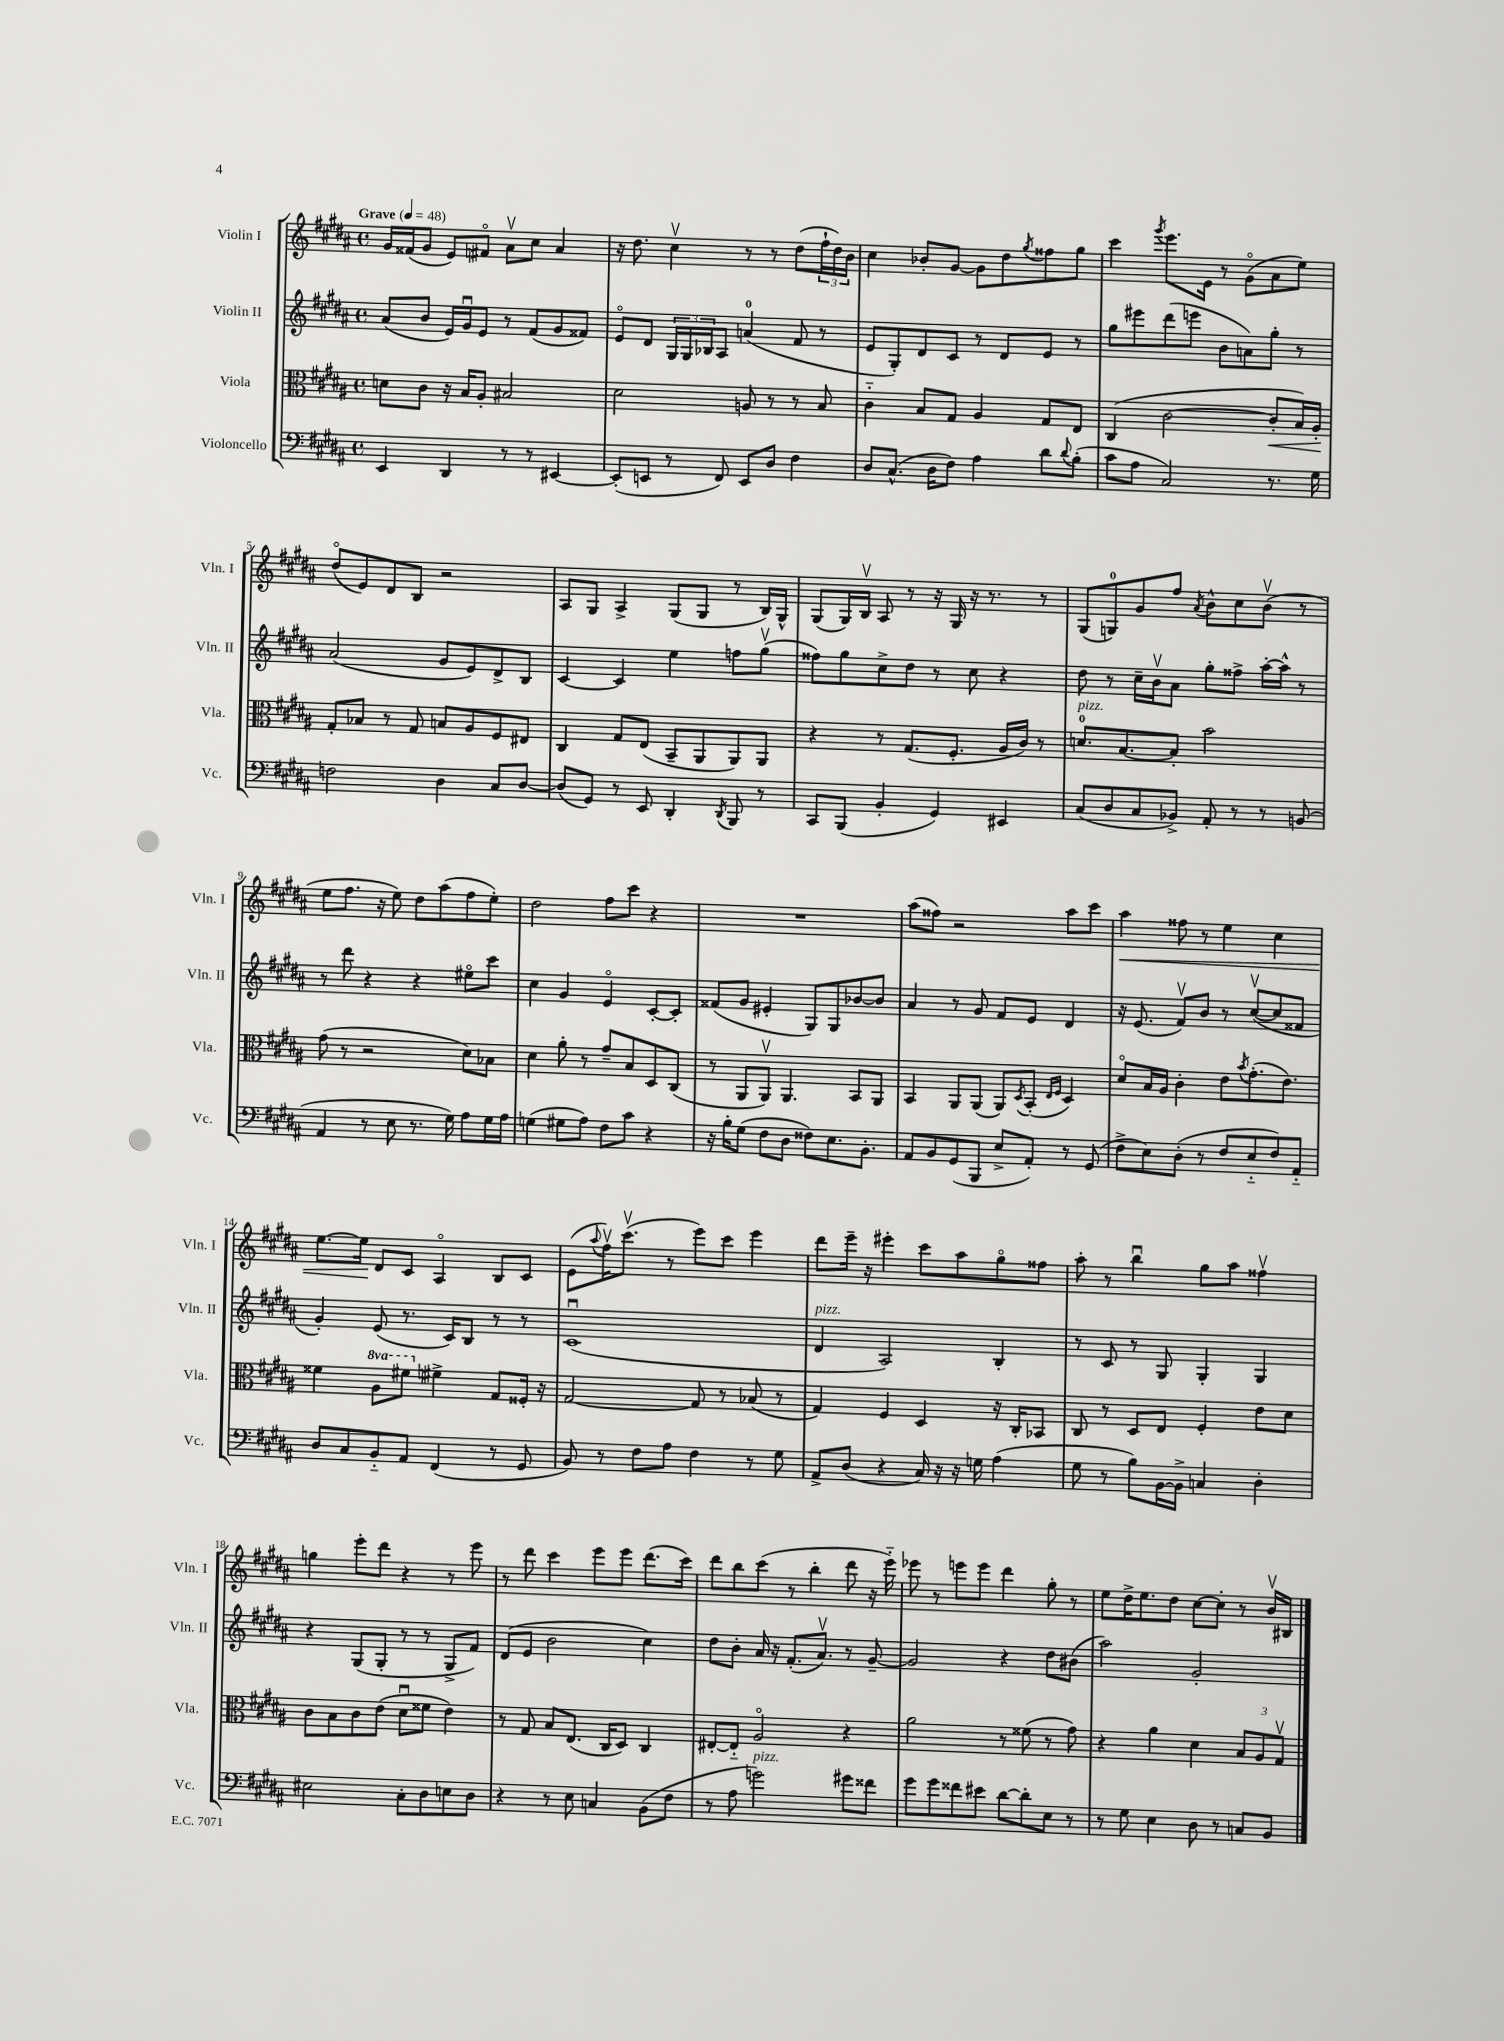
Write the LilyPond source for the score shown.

<<
\new StaffGroup <<
\new Staff = "s0" \with { instrumentName = "Violin I" shortInstrumentName = "Vln. I" } {
    \clef treble \key b \major \defaultTimeSignature \time 4/4 \tempo "Grave" 4 = 48
    gis'16 fisis'16( gis'8 e'8) fis'8\flageolet ais'8\upbow cis''8 ais'4 |
    r16 dis''8. cis''4\upbow r8 r8 dis''8( \tuplet 3/2 { fis''16-! dis''16) b'16 } |
    cis''4 bes'8-. gis'8~ gis'8 dis''8 \acciaccatura { gis''8 } fisis''8 gis''8 |
    cis'''4 \acciaccatura { gis'''8 } e'''8. e'16 r8 gis'8\flageolet( ais'8 e''8) |
    dis''8\flageolet( e'8) dis'8 b8 r2 |
    ais8 gis8 ais4-> gis8( gis8 r8 b16) gis16-^ |
    gis8( gis16) b16\upbow ais8 r8 r16 gis16 r16 r8. r8 |
    gis8( g8-0) gis'8 fis''8 \acciaccatura { ais'8 } b'8-^ cis''8 b'8\upbow( r8 |
    e''8 fis''8. r16 e''8) dis''8 ais''8( fis''8 e''8-.) |
    dis''2 fis''8 cis'''8 r4 |
    R1 |
    ais''8( fisis''8) r2 ais''8 cis'''8 |
    ais''4\< fisis''8 r8 e''4 cis''4 |
    e''8.~ e''16\! dis'8 cis'8 ais4\flageolet b8 cis'8 |
    e'8( \appoggiatura { ais''8 } fis''16\upbow) cis'''8.\upbow( r8 e'''8) cis'''8 e'''4 |
    dis'''8 e'''16-- r16 eis'''4-. cis'''8 ais''8 gis''8\flageolet fisis''8 |
    ais''8-. r8 b''4\downbow gis''8 ais''8 fisis''4\upbow |
    g''4 e'''8-. dis'''8 r4 r8 e'''8 |
    r8 dis'''8 cis'''4 e'''8 e'''8 dis'''8.( cis'''16) |
    dis'''8 b''8 cis'''8( r8 b''4-. dis'''8 r16 e'''16-_) |
    ees'''8 r8 e'''8 e'''8 dis'''4 gis''8-. r8 |
    e''8 dis''16-> e''8. dis''8 cis''8~ cis''8-. r8 b'16\upbow bis16 \bar "|." |
}
\new Staff = "s1" \with { instrumentName = "Violin II" shortInstrumentName = "Vln. II" } {
    \clef treble \key b \major \defaultTimeSignature \time 4/4
    ais'8( b'8 e'16) gis'16\downbow e'8 r8 fis'8( gis'8 fisis'8) |
    e'8\flageolet dis'8 \tuplet 3/2 { gis16 gis16 bes16 } ais8 a'4-0( fis'8 r8 |
    e'8 gis8-.) dis'8 cis'8 r8 dis'8 e'8 r8 |
    gis''8 eis'''8 dis'''8( e'''8 b'8 a'8) gis''8-. r8 |
    ais'2( gis'8 e'8) dis'8-> b8 |
    cis'4~ cis'4 e''4 f''8 gis''8\upbow( |
    fisis''8) gis''8 cis''8-> dis''8 r8 cis''8 r4 |
    dis''8 r8 cis''16-- b'16\upbow ais'8 gis''8-. fisis''8-> ais''16~-. ais''16-^ r8 |
    r8 dis'''8 r4 r4 eis''8\flageolet cis'''8 |
    cis''4 gis'4 e'4\flageolet cis'8~-. cis'8-. |
    fisis'8( gis'8 eis'4-. gis8) gis8 bes'8~ bes'8 |
    ais'4 r8 gis'8 fis'8 e'8 dis'4 |
    r16 e'8.( fis'8\upbow) b'8 r8 cis''8~\upbow( cis''8 fisis'8 |
    gis'4-.) e'8( r8. cis'16) b8 r8 r8 |
    cis'1\downbow( |
    dis'4^\markup { \italic "pizz." } ais2) b4-. |
    r8 cis'8 r8 gis8 gis4-. gis4 |
    r4 gis8( gis8-. r8 r8 gis8-> fis'8) |
    dis'8( e'8 b'2 cis''4) |
    dis''8 b'8-. ais'16 r16 fis'8.-.( ais'8.\upbow) r8 gis'8~-- |
    gis'2 r4 dis''8 bis'8( |
    ais''2) gis'2-. \bar "|." |
}
\new Staff = "s2" \with { instrumentName = "Viola" shortInstrumentName = "Vla." } {
    \clef alto \key b \major \defaultTimeSignature \time 4/4 \set Staff.ottavationMarkups = #ottavation-simple-ordinals
    d'8 cis'8 r16 b16 ais8-. bis2 |
    dis'2 a8 r8 r8 b8 |
    cis'4-_ b8 gis8 ais4 gis8 e8 |
    cis4( cis'2~ cis'8-.\< b16) ais16-.\! |
    gis8-. bes8 r8 gis8 b8 ais8 fis8 eis8 |
    cis4 gis8 e8( b,8-- ais,8 ais,8) ais,8 |
    r4 r8 gis8.( fis8.-. ais16 cis'16) r8 |
    d'8.-0^\markup { \italic "pizz." } b8.~ b8-. b'2 |
    gis'8( r8 r2 dis'8) bes8 |
    dis'4 ais'8-. r8 gis'8-- b8 dis8 cis8( |
    r8 ais,8 ais,8\upbow) ais,4. b,8 ais,8 |
    b,4 ais,8 ais,8( ais,8) \acciaccatura { dis8 } b,8-.( \grace { e16 fis16 } dis4) |
    dis'8\flageolet b16 ais16 cis'4-. e'8 \acciaccatura { b'8 } gis'8.-.( e'8.) |
    fisis'4 \ottava #1 ais'8 fis''!8 \ottava #0 fis'4-> gis8 fisis16-. r16 |
    gis2~ gis8 r8 bes8( r8 |
    gis4) fis4 dis4 r16 cis16-. bes,8 |
    cis8 r8 dis8 e8 fis4-. e'8 dis'8 |
    cis'8 b8 cis'8 e'8( dis'8\downbow fisis'8 e'4) |
    r8 gis8 b8 e8.( cis16 dis8) cis4 |
    eis8~-. eis8-_ ais2\flageolet r4 |
    ais'2 r8 fisis'8( r8 gis'8) |
    r4 ais'4 dis'4 \tuplet 3/2 { b8 ais8 gis8\upbow } \bar "|." |
}
\new Staff = "s3" \with { instrumentName = "Violoncello" shortInstrumentName = "Vc." } {
    \clef bass \key b \major \defaultTimeSignature \time 4/4
    e,4 dis,4 r8 r8 eis,4~ |
    eis,8-.( e,8 r8 fis,8) e,8 dis8 fis4 |
    dis8 cis8.-^( dis16 fis8) ais4 dis'8 \appoggiatura { dis'8 } b8-.( |
    cis'8 ais8 cis2) r8. gis16 |
    f2 dis4 cis8 dis8~ |
    dis8( gis,8) r8 e,8 dis,4-. \acciaccatura { dis,8 } b,,8 r8 |
    cis,8 b,,8( b,4-. gis,4) eis,4 |
    cis8( dis8 cis8 bes,8->) ais,8-. r8 r8 b,8( |
    ais,4 r8 e8 r8. gis16) ais8 gis16 ais16 |
    g4( gis8 ais8) fis8 cis'8 r4 |
    r16 b16-. gis8( fis8 dis8 fisis8) e8. b,8.-. |
    ais,8 b,8 gis,8( b,,8 e8-> ais,8-.) r8 gis,8( |
    fis8-> e8) dis8-.( r8 fis8 e8-_ fis8) ais,8-_ |
    dis8 cis8 b,8-_ ais,8 fis,4( r8 gis,8 |
    b,8) r8 fis8 ais8 fis4 r8 gis8 |
    ais,8-> dis8( r4 cis16) r16 r16 g16 ais4( |
    gis8 r8 b8) b,16~ b,16-> c4 dis4-. |
    eis2 cis8-. dis8 e8 dis8 |
    r4 r8 e8 c4 b,8( fis8 |
    r8 ais8 g'2^\markup { \italic "pizz." }) gis'8 fisis'8 |
    gis'8 gis'8 fisis'8 eis'8 dis'8~ dis'8-. e8 r8 |
    r8 gis8 e4 dis8 r8 c8 b,8 \bar "|." |
}
>>
>>
